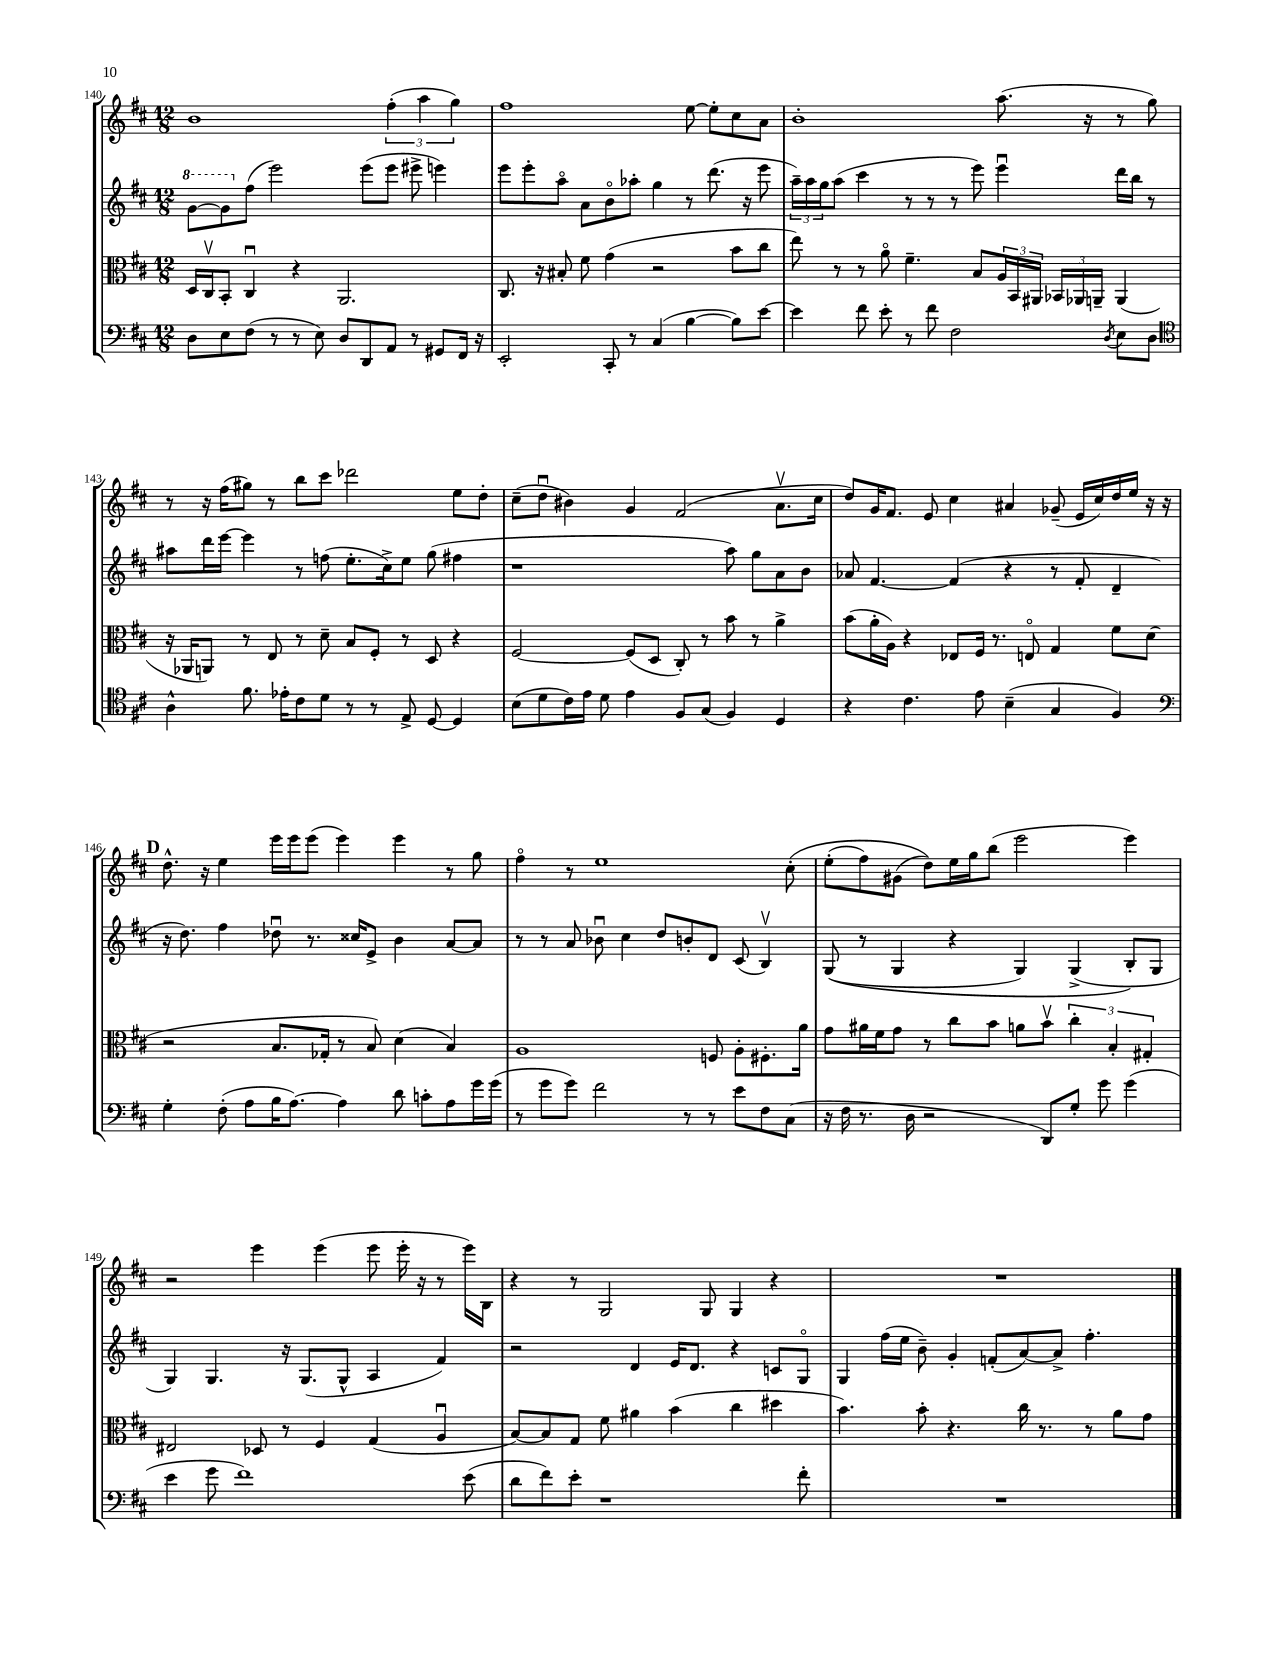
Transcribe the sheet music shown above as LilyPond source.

<<
\new StaffGroup <<
\new Staff = "s0" {
    \clef treble \key d \major \numericTimeSignature \time 12/8
    b'1 \tuplet 3/2 { fis''4-.( a''4 g''4) } |
    fis''1 e''8~ e''8-. cis''8 a'8 |
    b'1-. a''8.( r16 r8 g''8) |
    r8 r16 fis''16( gis''8) r8 b''8 cis'''8 des'''2 e''8 d''8-. |
    cis''8--( d''8\downbow bis'4) g'4 fis'2( a'8.\upbow cis''16 |
    d''8) g'16 fis'8. e'8 cis''4 ais'4 ges'8--( e'16 cis''16) d''16 e''16 r16 r16 |
    \mark \markup { \bold "D" } d''8.-^ r16 e''4 e'''16 e'''16 e'''8( e'''4) e'''4 r8 g''8 |
    fis''4\flageolet r8 e''1 cis''8-.\( |
    e''8-.( fis''8) gis'8( d''8)\) e''16 g''16 b''8( e'''2 e'''4) |
    r2 e'''4 e'''4( e'''8 e'''16-. r16 r8 e'''16) b16 |
    r4 r8 g2 g8 g4 r4 |
    R1. \bar "|." |
}
\new Staff = "s1" {
    \clef treble \key d \major \numericTimeSignature \time 12/8
    \ottava #1 g''8~ g''8 \ottava #0 fis''8( e'''2) e'''8( e'''8 eis'''8-> e'''4) |
    e'''8 e'''8-. a''8\flageolet a'8 b'8\flageolet aes''8-. g''4 r8 d'''8.( r16 e'''8 |
    \tuplet 3/2 { a''16--) a''16 g''16 } a''8( cis'''4 r8 r8 r8 e'''8) e'''4\downbow d'''16 b''16 r8 |
    ais''8 d'''16 e'''16~ e'''4 r8 f''8( e''8.-. cis''16->) e''8 g''8( fis''4 |
    r1 a''8) g''8 a'8 b'8 |
    aes'8 fis'4.~ fis'4( r4 r8 fis'8-. d'4-- |
    \mark \markup { \bold "D" } r16 d''8.) fis''4 des''8\downbow r8. cisis''16 e'8-> b'4 a'8~ a'8 |
    r8 r8 a'8 bes'8\downbow cis''4 d''8 b'8-. d'8 cis'8( b4\upbow) |
    g8(\( r8 g4 r4 g4) g4->( b8-.\) g8 |
    g4) g4. r16 g8.( g8-^ a4 fis'4) |
    r2 d'4 e'16 d'8. r4 c'8 g8\flageolet |
    g4 fis''16( e''16 b'8--) g'4-. f'8-.( a'8~) a'8-> fis''4.-. \bar "|." |
}
\new Staff = "s2" {
    \clef alto \key d \major \numericTimeSignature \time 12/8
    d16 cis16\upbow b,8-. cis4\downbow r4 a,2. |
    cis8. r16 bis8-. fis'8 g'4( r2 b'8 cis''8 |
    e''8) r8 r8 a'8\flageolet fis'4.-- b8 \tuplet 3/2 { a16 b,16 ais,16 } \tuplet 3/2 { bes,16 aes,16 a,16-- } a,4( |
    r16 aes,16 a,8) r8 e8 r8 d'8-- b8 fis8-. r8 d8 r4 |
    fis2~ fis8( d8 cis8-.) r8 b'8 r8 a'4-> |
    b'8( a'16-. a16) r4 ees8 fis16 r8. e8\flageolet g4 fis'8 d'8( |
    \mark \markup { \bold "D" } r2 b8. ges16-. r8 b8) d'4( b4) |
    a1 f8 a8-. fis8.-. a'16 |
    g'8 ais'16 fis'16 g'8 r8 cis''8 b'8 a'8 b'8\upbow \tuplet 3/2 { cis''4-. b4-. gis4-. } |
    eis2 des8 r8 fis4 g4( a4\downbow |
    b8~) b8 g8 fis'8 ais'4 b'4( cis''4 dis''4 |
    b'4.) b'8-. r4. cis''16 r8. r8 a'8 g'8 \bar "|." |
}
\new Staff = "s3" {
    \clef bass \key d \major \numericTimeSignature \time 12/8
    d8 e8 fis8( r8 r8 e8) d8 d,8 a,8 r8 gis,8 fis,16 r16 |
    e,2-. cis,8-. r8 cis4( b4~ b8) e'8~ |
    e'4 fis'8 e'8-. r8 fis'8 fis2 \acciaccatura { d8 } e8 d8 |
    \clef tenor a4-^ fis'8. ees'16-. cis'8 d'8 r8 r8 e8-> d8~ d4 |
    b8( d'8 cis'16) e'16 d'8 e'4 fis8 g8( fis4) d4 |
    r4 cis'4. e'8 b4--( g4 fis4) |
    \mark \markup { \bold "D" } \clef bass g4-. fis8-.( a8 b16 a8.~) a4 d'8 c'8-. a8 g'16 g'16( |
    r8 g'8 g'8) fis'2 r8 r8 e'8 fis8 cis8( |
    r16 fis16 r8. d16 r2 d,8) g8-. g'8 g'4( |
    e'4 g'8 fis'1) e'8( |
    d'8 fis'8) e'8-. r1 fis'8-. |
    R1. \bar "|." |
}
>>
>>
\layout { \context { \Score currentBarNumber = #140 } }
